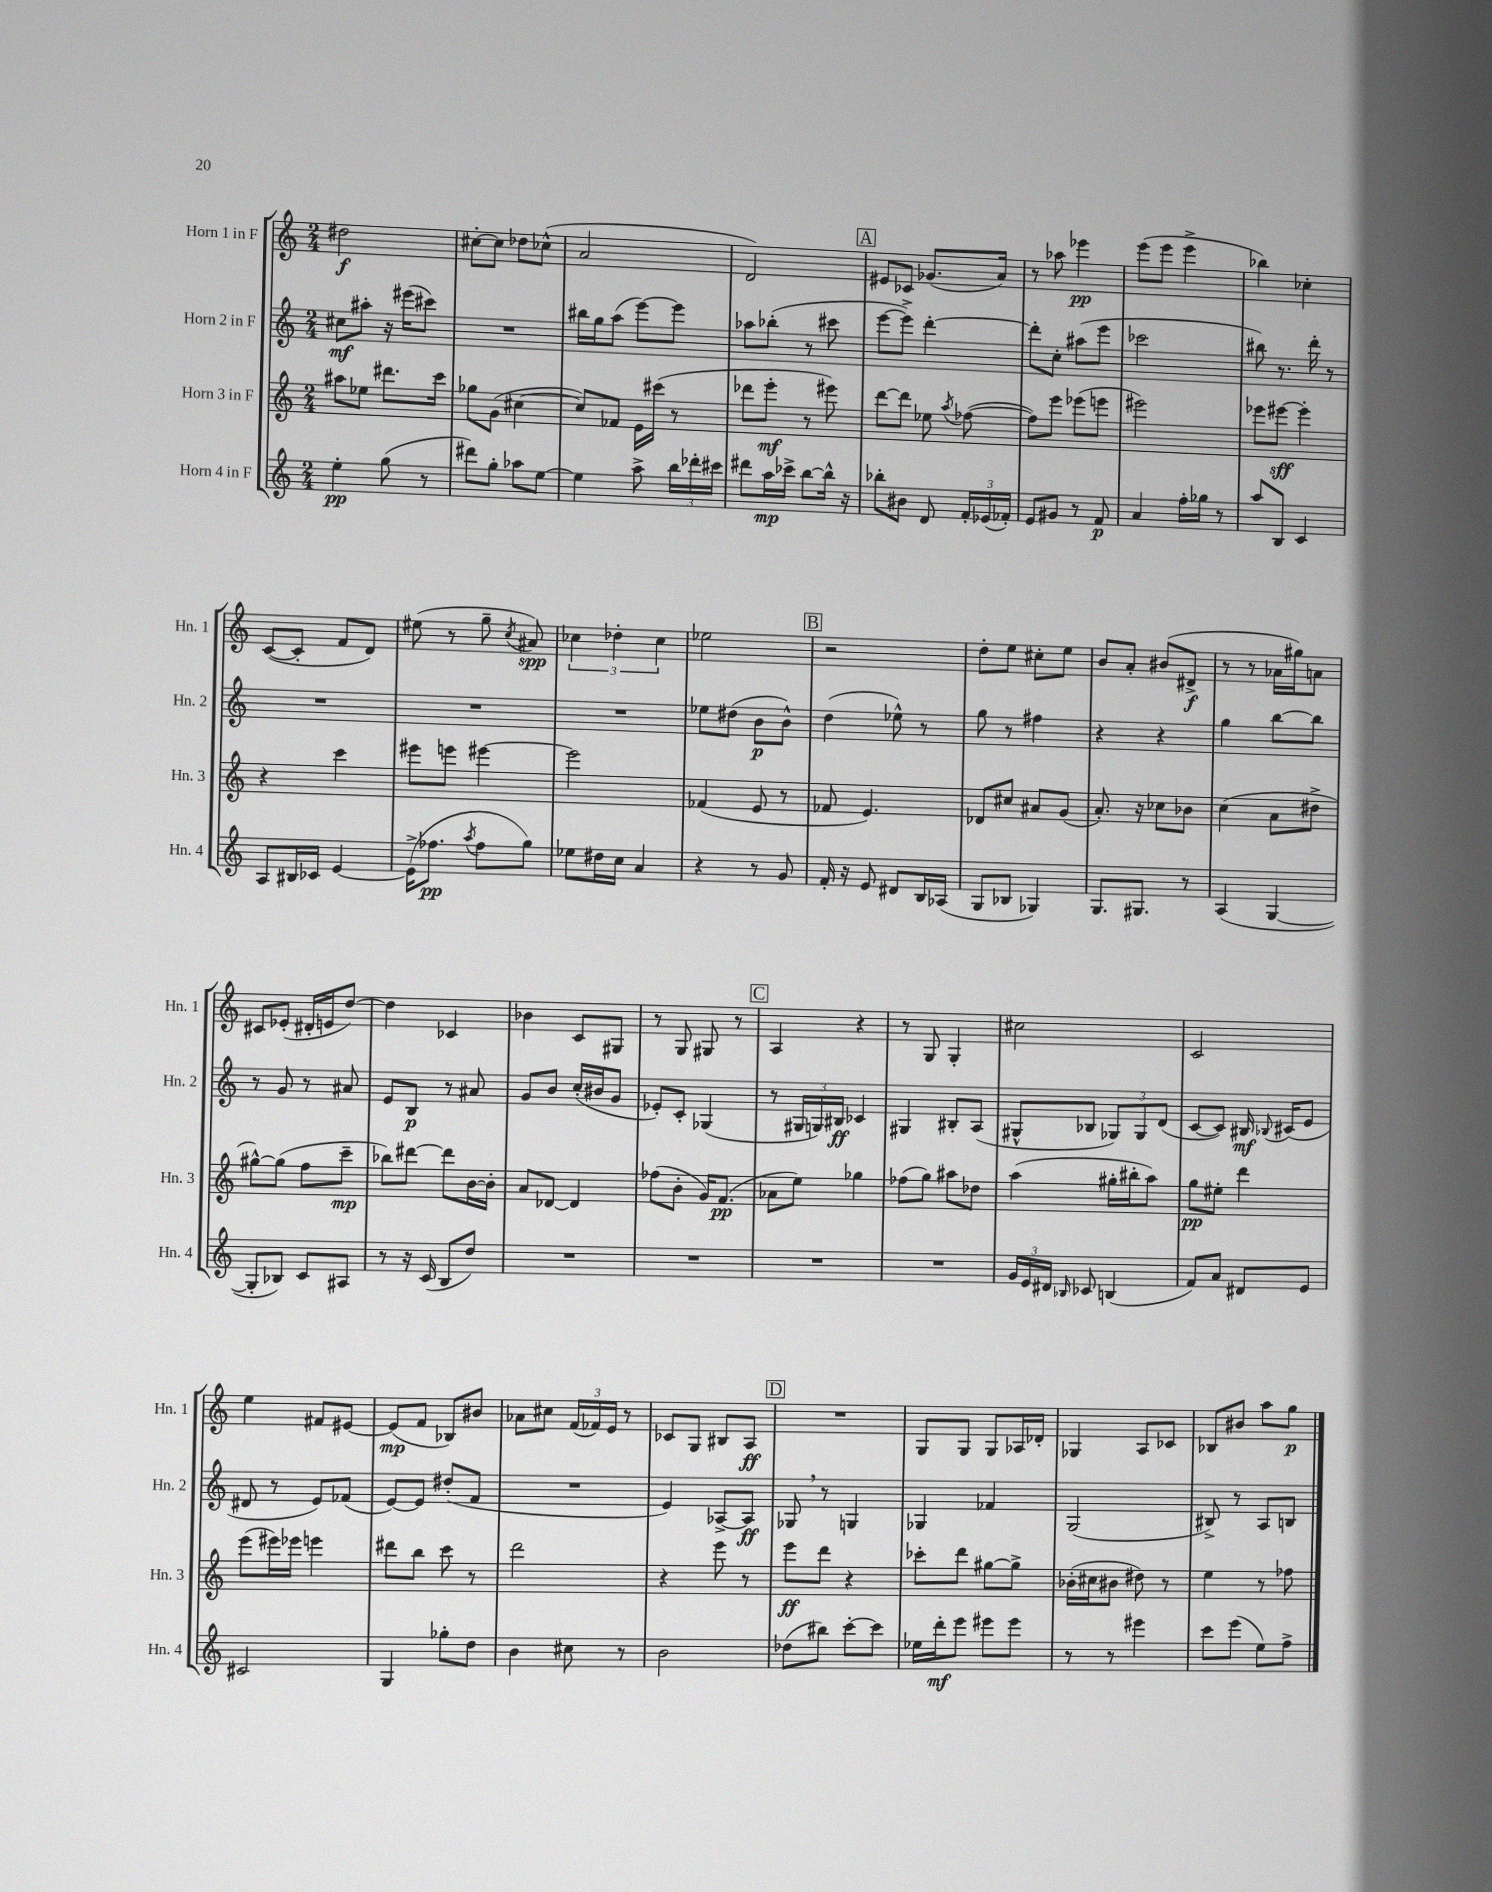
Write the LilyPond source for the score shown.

<<
\new StaffGroup <<
\new Staff = "s0" \with { instrumentName = "Horn 1 in F" shortInstrumentName = "Hn. 1" } {
    \clef treble \key c \major \numericTimeSignature \time 2/4
    \autoBeamOff dis''2\f |
    cis''8[~-. cis''8] des''8[ ces''8]-^( |
    a'2 |
    d'2) |
    \mark \markup { \box "A" } eis'8[ ces'8] ges'8.[( a'16]) |
    r8 aes''8 ees'''4\pp |
    e'''8[( e'''8] e'''4-> |
    bes''4) ces''4-. |
    c'8[~( c'8]-. f'8[ d'8]) |
    eis''8( r8 g''8-- \acciaccatura { c''8 } ais'8\spp) |
    \tuplet 3/2 { ces''4 des''4-. ces''4 } |
    ees''2 |
    \mark \markup { \box "B" } r2 |
    d''8[-. e''8] cis''8[-. e''8] |
    b'8[ a'8]-. bis'8[( dis'8]->\f |
    r8 r8 aes'16[ gis''16) a'8] |
    cis'8[ ees'8]-.( dis'16[-. e'16 d''8]~) |
    d''4 ces'4 |
    bes'4 c'8[ gis8] |
    r8 g8 gis8 r8 |
    \mark \markup { \box "C" } a4 r4 |
    r8 g8 g4-. |
    cis''2 |
    c'2 |
    e''4 fis'8[ eis'8]~ |
    eis'8[\mp( f'8] bes8[) bis'8] |
    aes'8[ cis''8] \tuplet 3/2 { f'16[( fes'16) e'16] } r8 |
    ces'8[ g8] bis8[ a8]\ff |
    \mark \markup { \box "D" } R2 |
    g8[ g8] g8[ aes16 des'16]-. |
    ges4 a8[ ces'8] |
    bes8[ bis'8] a''8[ g''8]\p \bar "|." |
}
\new Staff = "s1" \with { instrumentName = "Horn 2 in F" shortInstrumentName = "Hn. 2" } {
    \clef treble \key c \major \numericTimeSignature \time 2/4
    \autoBeamOff cis''8[\mf ais''8]-. r16 eis'''16[( cis'''8]) |
    R2 |
    bis''16[ g''16 a''8]( e'''8[~) e'''8] |
    aes''8[ bes''8]-.( r8 cis'''8 |
    \mark \markup { \box "A" } e'''8[~ e'''8]->) d'''4~-. |
    d'''8[-. c''8]-. ais''8[( e'''8] |
    ces'''2 |
    bis''8) r8. d'''16-. r8 |
    R2 |
    R2 |
    R2 |
    ees''8[ dis''8]( b'8[\p b'8]-^) |
    \mark \markup { \box "B" } d''4( ees''8-^) r8 |
    g''8 r8 fis''4 |
    r4 r4 |
    g''4 b''8[~ b''8] |
    r8 g'8 r8 ais'8 |
    e'8[ b8]\p r8 ais'8 |
    g'8[ b'8] c''16[-.( bis'16 g'8] |
    ees'8[-.) c'8]-. ges4( |
    \mark \markup { \box "C" } r8 \tuplet 3/2 { gis16[ g16) bis16]\ff } ces'4 |
    gis4 bis8[-. a8]( |
    gis8[-^ bes8] \tuplet 3/2 { ges8[) ges8 d'8]( } |
    c'8[~ c'8]) bis16\mf \appoggiatura { bes8 } cis'16[( e'8] |
    dis'8 r8 e'8[) fes'8]( |
    e'8[~) e'8] dis''8[-.( f'8] |
    R2 |
    e'4) aes8[~-> aes8]\ff |
    \mark \markup { \box "D" } ges8 \breathe r8 g4 |
    ges4 fes'4 |
    g2( |
    bis8->) r8 a8[ b8] \bar "|." |
}
\new Staff = "s2" \with { instrumentName = "Horn 3 in F" shortInstrumentName = "Hn. 3" } {
    \clef treble \key c \major \numericTimeSignature \time 2/4
    \autoBeamOff ais''8[ ees''8] dis'''8.[ c'''16] |
    ges''8[ g'8]( cis''4~ |
    cis''8[) fes'8] e'16[ cis'''16]( r8 |
    des'''8[ e'''8]-.\mf r8 eis'''8) |
    \mark \markup { \box "A" } d'''8[~ d'''8] ees''8 \acciaccatura { a''8 } fes''8~( |
    fes''8[) e'''8] ees'''8[( e'''8] |
    eis'''2) |
    ees'''8[ eis'''8]~\sff eis'''4-. |
    r4 c'''4 |
    eis'''8[ e'''8] eis'''4~ |
    eis'''2 |
    fes'4( e'8 r8 |
    \mark \markup { \box "B" } fes'8 e'4.) |
    des'8[ cis''8] ais'8[ g'8]( |
    a'8.-.) r16 ces''8[ bes'8] |
    c''4( a'8[ dis''8]-> |
    gis''8[~-^) gis''8]( f''8[ c'''8]--\mp |
    bes''8[) dis'''8]~ dis'''8[ b'16~ b'16]-. |
    a'8[ des'8]~ des'4 |
    fes''8[( b'8]-. g'16[) f'8.]\pp( |
    \mark \markup { \box "C" } aes'8[ e''8]) ges''4 |
    fes''8[( g''8]) ais''8[ des''8] |
    a''4( gis''16[-. bis''16-. a''8]) |
    g''8[\pp eis''8]-. d'''4 |
    e'''8[( eis'''16) ees'''16] e'''4 |
    dis'''8[ b''8] c'''8 r8 |
    d'''2 |
    r4 e'''8 r8 |
    \mark \markup { \box "D" } e'''8[\ff d'''8] r4 |
    ces'''8[-. d'''8] gis''8[~ gis''8]-> |
    bes'16[-.( cis''16 bis'8] dis''8) r8 |
    e''4 r8 fes''8 \bar "|." |
}
\new Staff = "s3" \with { instrumentName = "Horn 4 in F" shortInstrumentName = "Hn. 4" } {
    \clef treble \key c \major \numericTimeSignature \time 2/4
    \autoBeamOff e''4-.\pp g''8( r8 |
    dis'''8[) g''8]-. aes''8[ e''8]~ |
    e''4 a''8-> \tuplet 3/2 { b''16[ des'''16-. cis'''16] } |
    dis'''8[ a''16\mp ces'''16]-> b''8[~ b''16]-^ r16 |
    \mark \markup { \box "A" } bes''8[-. bis'8] d'8 \tuplet 3/2 { f'16[-. ees'16( fes'16]-.) } |
    e'8[ gis'8] r8 f'8\p |
    a'4 f''16[-. ges''16] r8 |
    a''8[ b8] c'4 |
    a8[ bis16 ces'16] e'4~ |
    e'16[->( fes''8.]\pp \acciaccatura { a''8 } fes''8[ g''8]) |
    ees''8[ dis''16 c''16] a'4 |
    r4 r8 g'8 |
    \mark \markup { \box "B" } f'16-. r16 e'8 dis'8[ b16 aes16]( |
    g8[ bes8] ges4) |
    g8.[ gis8.] r8 |
    a4( g4~ |
    g8[-. bes8]) c'8[ ais8] |
    r8 r16 c'16( b8[ d''8]) |
    R2 |
    R2 |
    \mark \markup { \box "C" } R2 |
    R2 |
    \tuplet 3/2 { g'16[ e'16 dis'16] } \grace { bes16 } ces'8 b4( |
    f'8[) a'8] dis'8[ e'8] |
    cis'2 |
    g4 ges''8[-. d''8] |
    b'4 cis''8 r8 |
    b'2 |
    \mark \markup { \box "D" } des''8[( bis''8]) c'''8[~-. c'''8] |
    ees''16[ d'''16-.\mf e'''8] eis'''8[ eis'''8] |
    r8 r8 eis'''4 |
    c'''8[ e'''8]( e''8[) f''8]-> \bar "|." |
}
>>
>>
\layout { \context { \Score \remove "Bar_number_engraver" } }
